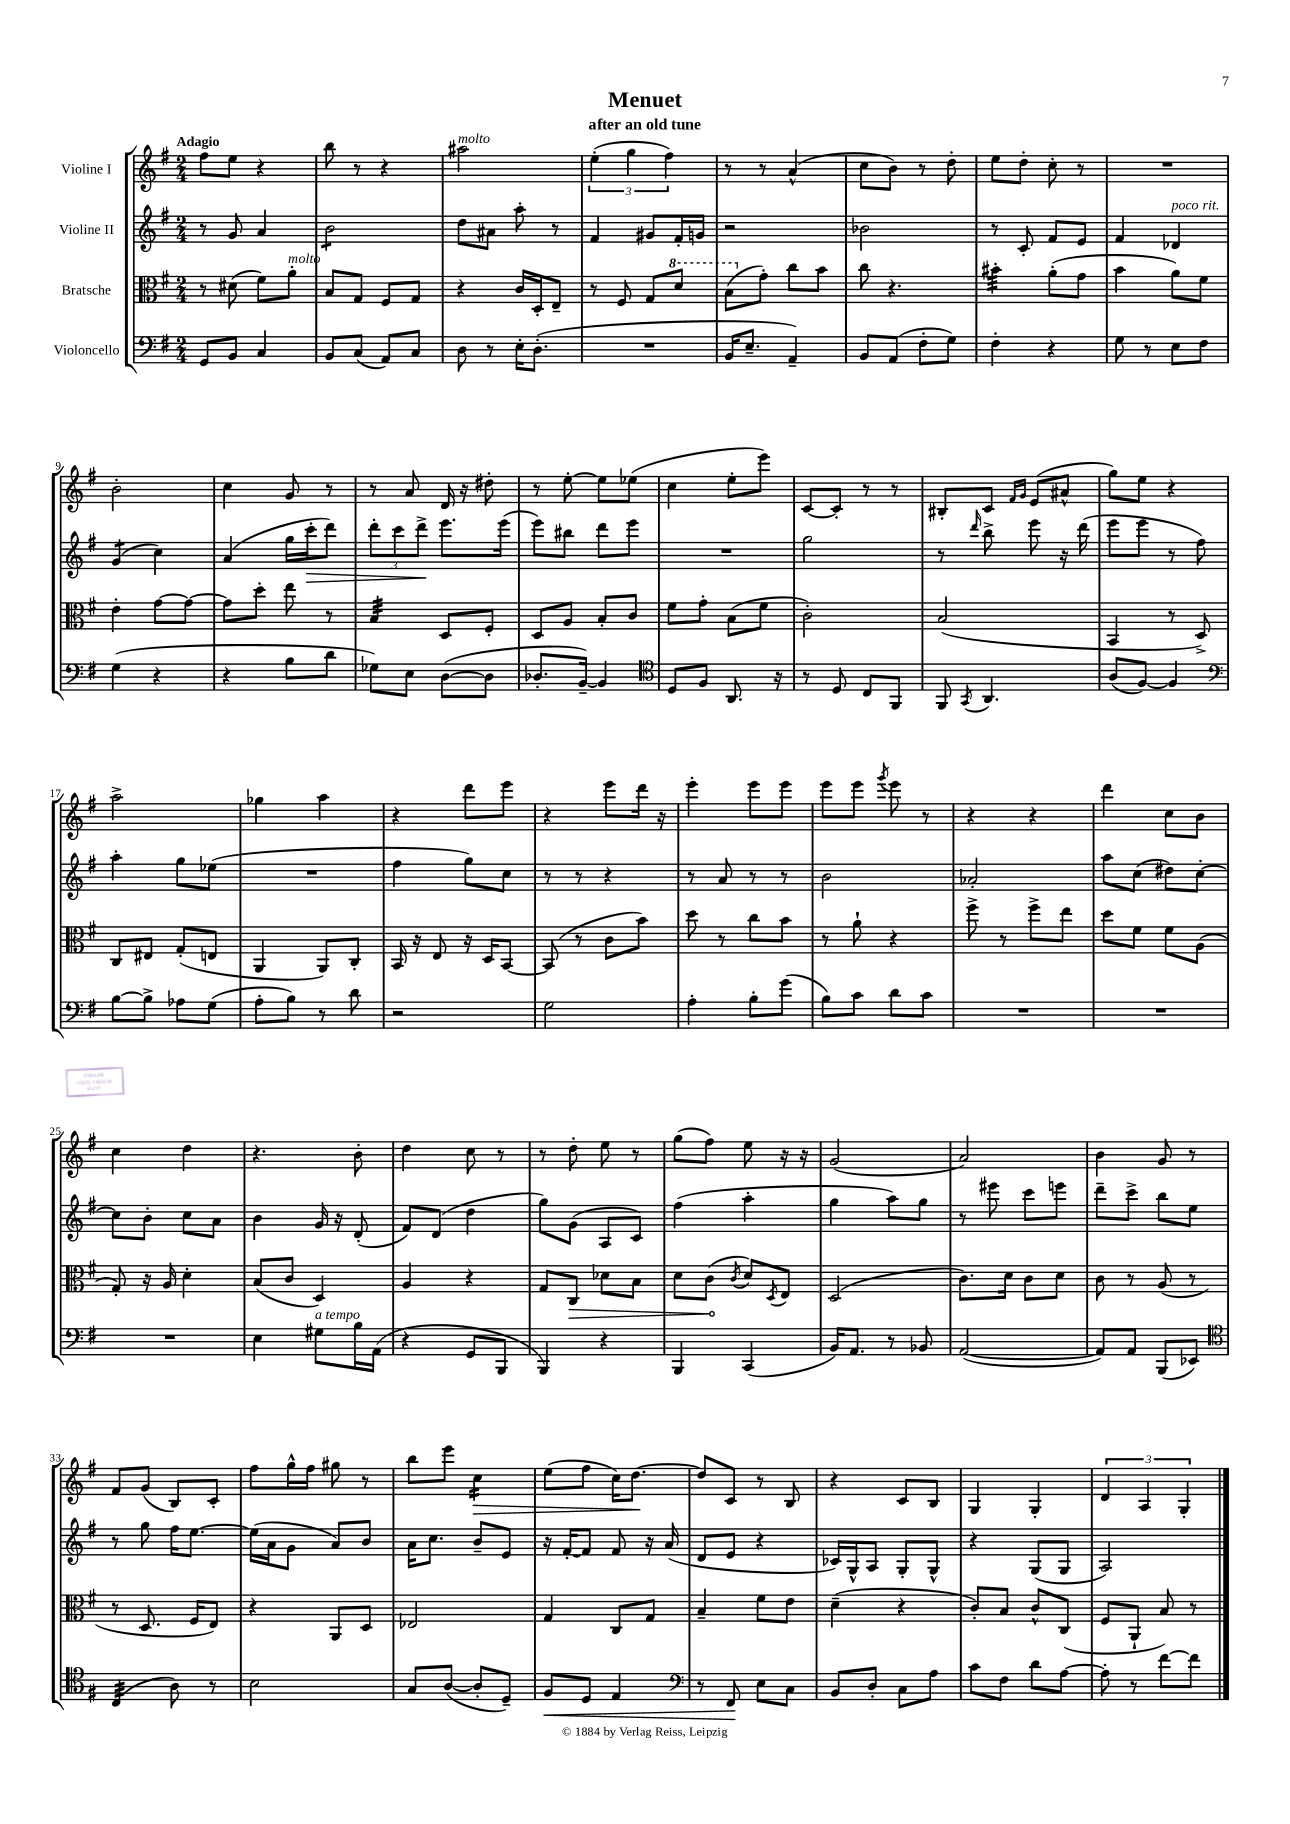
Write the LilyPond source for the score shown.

\header { title = "Menuet" subtitle = "after an old tune" }
<<
\new StaffGroup <<
\new Staff = "s0" \with { instrumentName = "Violine I" } {
    \clef treble \key g \major \numericTimeSignature \time 2/4 \tempo "Adagio"
    fis''8 e''8 r4 |
    b''8 r8 r4 |
    ais''2^\markup { \italic "molto" } |
    \tuplet 3/2 { e''4-.( g''4 fis''4) } |
    r8 r8 a'4-^( |
    c''8 b'8) r8 d''8-. |
    e''8 d''8-. c''8-. r8 |
    R2 |
    b'2-. |
    c''4 g'8 r8 |
    r8 a'8 d'16 r16 dis''8-. |
    r8 e''8~-. e''8 ees''8( |
    c''4 e''8-. e'''8) |
    c'8~ c'8-. r8 r8 |
    bis8-. c'8 \grace { fis'16 g'16 } e'8( ais'8-^ |
    g''8) e''8 r4 |
    a''2-> |
    ges''4 a''4 |
    r4 d'''8 e'''8 |
    r4 e'''8 d'''16 r16 |
    e'''4-. e'''8 e'''8 |
    e'''8 e'''8 \acciaccatura { g'''8 } e'''8 r8 |
    r4 r4 |
    d'''4 c''8 b'8 |
    c''4 d''4 |
    r4. b'8-. |
    d''4 c''8 r8 |
    r8 d''8-. e''8 r8 |
    g''8( fis''8) e''8 r16 r16 |
    g'2( |
    a'2) |
    b'4 g'8 r8 |
    fis'8 g'8( b8) c'8-. |
    fis''8 g''16-^ fis''16 gis''8 r8 |
    b''8 e'''8 c''4:16\> |
    e''8( fis''8 c''16) d''8.~\! |
    d''8 c'8 r8 b8 |
    r4 c'8 b8 |
    g4 g4-. |
    \tuplet 3/2 { d'4 a4 g4-. } \bar "|." |
}
\new Staff = "s1" \with { instrumentName = "Violine II" } {
    \clef treble \key g \major \numericTimeSignature \time 2/4
    r8 g'8 a'4 |
    b'2:8 |
    d''8 ais'8 a''8-. r8 |
    fis'4 gis'8 fis'16-. g'16 |
    r2 |
    bes'2 |
    r8 c'8-. fis'8 e'8 |
    fis'4 des'4^\markup { \italic "poco rit." } |
    g'4:8( c''4) |
    a'4( g''16 c'''16-.\> d'''8) |
    \tuplet 3/2 { d'''8-. c'''8 d'''8->\! } e'''8. e'''16( |
    e'''8) bis''8 d'''8 e'''8 |
    R2 |
    g''2 |
    r8 \grace { d'''16 } b''8-> e'''8 r16 d'''16( |
    e'''8 e'''8 r8 fis''8) |
    a''4-. g''8 ees''8( |
    R2 |
    fis''4 g''8) c''8 |
    r8 r8 r4 |
    r8 a'8 r8 r8 |
    b'2 |
    aes'2-. |
    a''8 c''8( dis''8) c''8~-. |
    c''8 b'8-. c''8 a'8 |
    b'4 g'16 r16 d'8-.( |
    fis'8) d'8( d''4 |
    g''8) g'8( a8 c'8) |
    fis''4( a''4-. |
    g''4 a''8) g''8 |
    r8 eis'''8 c'''8 e'''8 |
    d'''8-- c'''8-> b''8 e''8 |
    r8 g''8 fis''16 e''8.~ |
    e''16( a'16 g'8 a'8) b'8 |
    a'16 c''8. b'8-- e'8 |
    r16 fis'16~-. fis'8 fis'8 r16 a'16( |
    d'8 e'8 r4 |
    ces'16) g16-^ a8 g8-. g8-^ |
    r4 g8( g8 |
    a2) \bar "|." |
}
\new Staff = "s2" \with { instrumentName = "Bratsche" } {
    \clef alto \key g \major \numericTimeSignature \time 2/4
    r8 dis'8( fis'8) a'8-.^\markup { \italic "molto" } |
    b8 g8 fis8 g8 |
    r4 c'16 d16-. e8-- |
    r8 fis8 g8 \ottava #1 d''8 |
    b'8( \ottava #0 g'8-.) c''8 b'8 |
    c''8 r4. |
    bis'4:32-. a'8-.( g'8 |
    b'4 a'8) fis'8 |
    e'4-. g'8~ g'8~ |
    g'8 d''8-. e''8 r8 |
    b4:32 d8 fis8-. |
    d8 a8 b8-. c'8 |
    fis'8 g'8-. b8( fis'8 |
    c'2-.) |
    b2( |
    b,4 r8 d8->) |
    c8 eis8 g8-.( e8 |
    a,4 a,8) c8-. |
    b,16 r16 e8 r16 d16 b,8~ |
    b,8( r8 c'8 b'8) |
    d''8 r8 c''8 b'8 |
    r8 a'8-! r4 |
    fis''8-> r8 fis''8-> e''8 |
    d''8 fis'8 fis'8 a8( |
    g8-.) r16 a16 d'4-. |
    b8( c'8 d4) |
    a4 r4 |
    g8 \once \override Hairpin.circled-tip = ##t c8\> des'8 b8 |
    d'8 c'8\!( \acciaccatura { c'8 } d'8) \acciaccatura { d8 } e8 |
    d2( |
    c'8.) d'16 c'8 d'8 |
    c'8 r8 a8( r8 |
    r8 d8. fis16 e8) |
    r4 a,8 d8 |
    ees2 |
    g4 c8 g8 |
    b4-- fis'8 e'8 |
    d'4--( r4 |
    c'8-.) b8 c'8-^ c8( |
    fis8 a,8-! b8) r8 \bar "|." |
}
\new Staff = "s3" \with { instrumentName = "Violoncello" } {
    \clef bass \key g \major \numericTimeSignature \time 2/4
    g,8 b,8 c4 |
    b,8 c8( a,8) c8 |
    d8 r8 e16-. d8.-.( |
    R2 |
    b,16 e8.-- a,4--) |
    b,8 a,8( fis8-. g8) |
    fis4-. r4 |
    g8 r8 e8 fis8 |
    g4( r4 |
    r4 b8 d'8 |
    ges8) e8 d8~( d8 |
    des8.-. b,16~--) b,4 |
    \clef tenor d8 fis8 a,8. r16 |
    r8 d8 c8 fis,8 |
    fis,8 \acciaccatura { g,8 } a,4. |
    a8( fis8~) fis4 |
    \clef bass b8~ b8-> aes8 g8( |
    a8-. b8) r8 d'8 |
    r2 |
    g2 |
    a4-. b8-. g'8( |
    b8) c'8 d'8 c'8 |
    R2 |
    R2 |
    R2 |
    e4 gis8^\markup { \italic "a tempo" } b16 a,16( |
    r4 g,8 b,,8 |
    b,,4) r4 |
    b,,4 c,4( |
    b,16) a,8. r8 bes,8 |
    a,2~( |
    a,8) a,8 b,,8( ees,8) |
    \clef tenor c4:32( a8) r8 |
    b2 |
    g8 a8~( a8-. d8--) |
    fis8\< d8 e4 |
    \clef bass r8 fis,8\! e8 c8 |
    b,8 d8-. c8 a8 |
    c'8 fis8 d'8 a8~ |
    a8-. r8 fis'8~ fis'8 \bar "|." |
}
>>
>>
